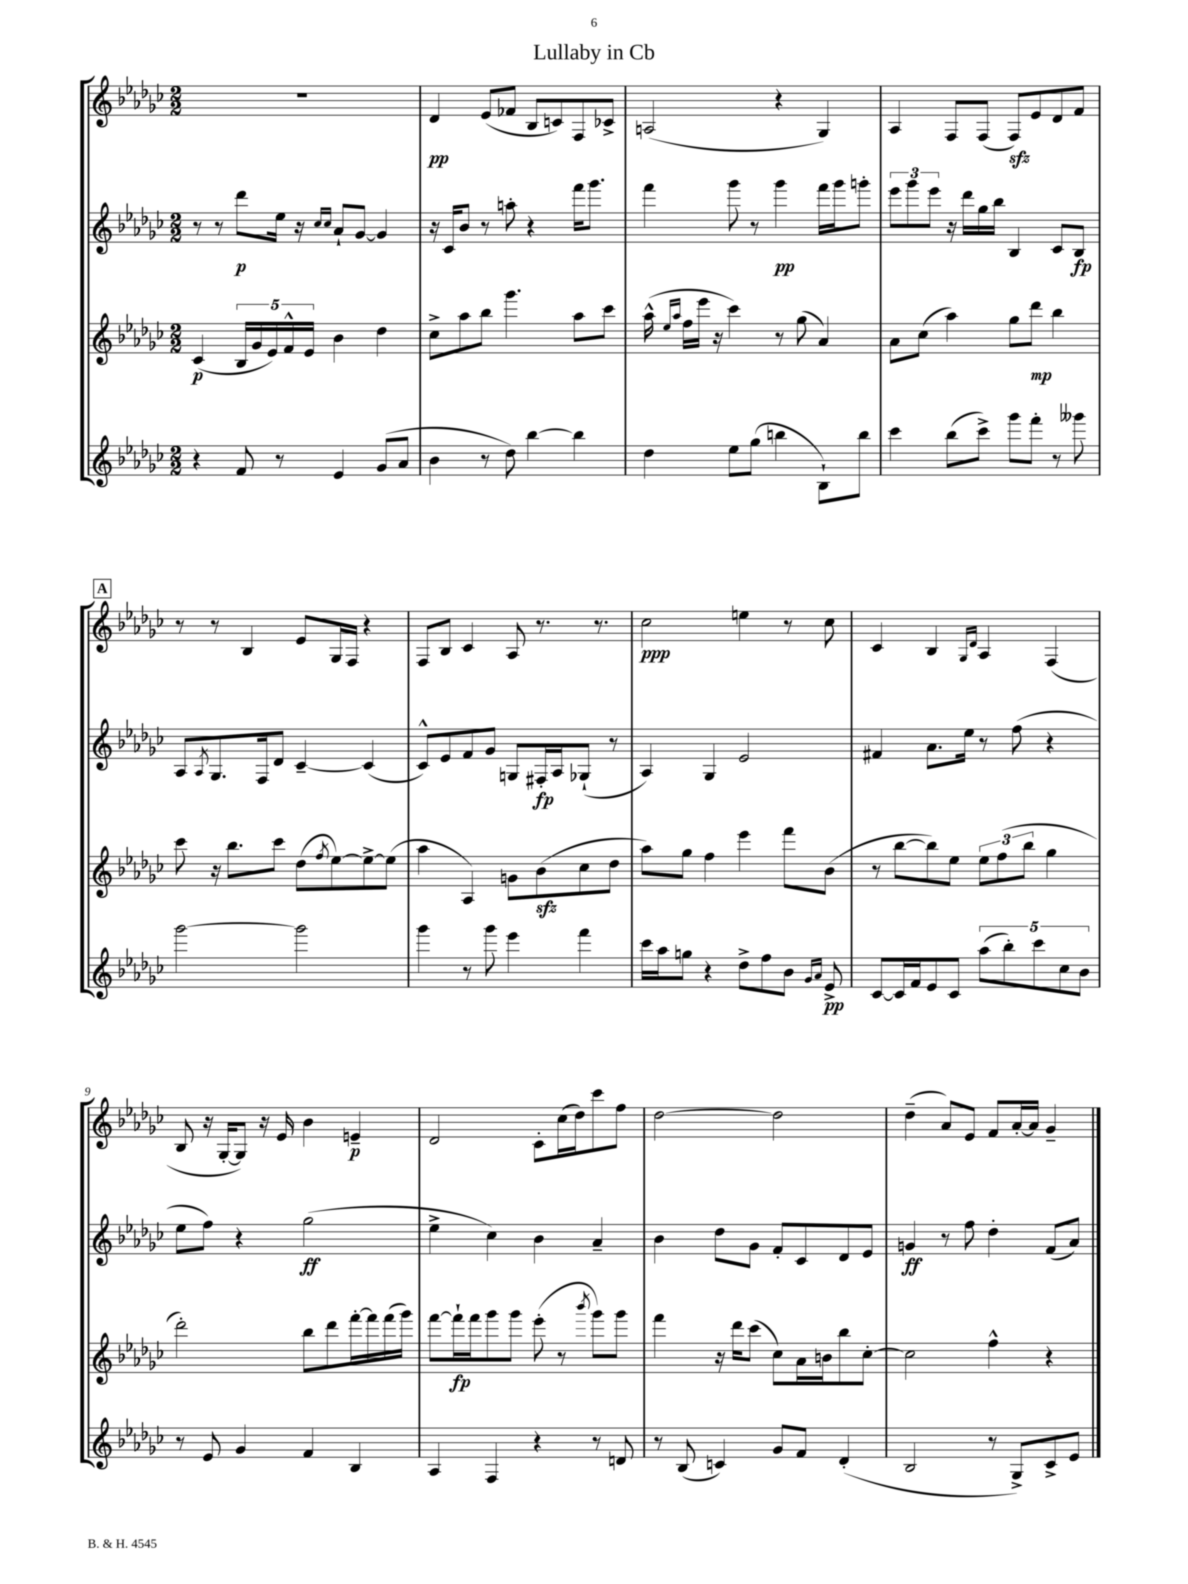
\header { title = "Lullaby in Cb" }
<<
\new StaffGroup <<
\new Staff = "s0" {
    \clef treble \key ges \major \numericTimeSignature \time 2/2
    R1 |
    des'4\pp ees'8( fes'8 bes8 c'8) f8 ces'8-> |
    a2( r4 ges4) |
    aes4 f8 f8( f8\sfz) ees'8 des'8 f'8 |
    \mark \markup { \box "A" } r8 r8 bes4 ees'8 ges16 f16 r4 |
    f8 bes8 ces'4 aes8 r8. r8. |
    ces''2\ppp e''4 r8 ces''8 |
    ces'4 bes4 \grace { ges16 des'16 } aes4 f4( |
    bes8 r16 ges16~-. ges8) r16 ees'16 bes'4 e'4--\p |
    des'2 ces'8-. ces''16( des''16) ces'''8 f''8 |
    des''2~ des''2 |
    des''4--( aes'8) ees'8 f'8 aes'16~-. aes'16 ges'4-- \bar "|." |
}
\new Staff = "s1" {
    \clef treble \key ges \major \numericTimeSignature \time 2/2
    r8 r8 des'''8\p ees''16 r16 \grace { ces''16 ces''16 } aes'8-! ges'8~ ges'4 |
    r16 ces'16 bes'8 r8 a''8-. r4 f'''16 ges'''8. |
    f'''4 ges'''8 r8 ges'''4\pp f'''16 ges'''16 g'''8-. |
    \tuplet 3/2 { ees'''8 ges'''8 ees'''8 } r16 des'''16 ges''16 bes''16 bes4 ces'8 bes8\fp |
    \mark \markup { \box "A" } aes8 \acciaccatura { aes8 } ges8. f16 des'8 ces'4~-- ces'4( |
    ces'8-^) ees'8 f'8 ges'8 g8 fis16-.\fp aes16 ges8-!( r8 |
    aes4) ges4 ees'2 |
    fis'4 aes'8. ees''16 r8 f''8( r4 |
    ees''8 f''8) r4 ges''2\ff( |
    ees''4-> ces''4) bes'4 aes'4-- |
    bes'4 des''8 ges'8 f'8-. ces'8 des'8 ees'8 |
    g'4\ff r8 f''8 des''4-. f'8( aes'8) \bar "|." |
}
\new Staff = "s2" {
    \clef treble \key ges \major \numericTimeSignature \time 2/2
    ces'4\p( \tuplet 5/4 { bes16 ges'16 ees'16) f'16-^ ees'16 } bes'4 des''4 |
    ces''8-> aes''8 bes''8 ges'''4. aes''8 ces'''8 |
    aes''16-^( \grace { ees''16 aes''16 } f''16 ees'''16 r16 ces'''4) r8 ges''8( aes'4) |
    aes'8 ces''8( aes''4) ges''8 des'''8\mp bes''4 |
    \mark \markup { \box "A" } ces'''8 r16 bes''8. ces'''8 des''8( \acciaccatura { f''8 } ees''8~) ees''8~-> ees''8( |
    aes''4 aes4) g'8 bes'8\sfz( ces''8 des''8 |
    aes''8) ges''8 f''4 ees'''4 f'''8 bes'8( |
    r8 bes''8~ bes''8) ees''8 \tuplet 3/2 { ees''8 f''8( bes''8 } ges''4 |
    des'''2-.) bes''8 des'''8 f'''16~-. f'''16 f'''16( ges'''16) |
    f'''8~ f'''16-!\fp f'''16 ges'''8 ges'''8 ees'''8-.( r8 \acciaccatura { bes'''8 } ges'''8) ges'''8 |
    f'''4 r16 des'''16 ces'''8( ces''8) aes'16 b'16 bes''8 ces''8~-. |
    ces''2 f''4-^ r4 \bar "|." |
}
\new Staff = "s3" {
    \clef treble \key ges \major \numericTimeSignature \time 2/2
    r4 f'8 r8 ees'4 ges'8( aes'8 |
    bes'4 r8 des''8) bes''4~ bes''4 |
    des''4 ees''8 ges''8( b''4 bes8-!) b''8 |
    ces'''4 bes''8( ces'''8->) ges'''8 f'''8-. r8 geses'''8 |
    \mark \markup { \box "A" } ges'''2~ ges'''2 |
    ges'''4 r8 ges'''8 ees'''4 f'''4 |
    ces'''16 aes''16 g''8 r4 des''8-> f''8 bes'8 \grace { ges'16 aes'16 } ees'8->\pp |
    ces'8~ ces'16 f'16 ees'8 ces'8 \tuplet 5/4 { aes''8( bes''8-.) ces'''8 ces''8 bes'8 } |
    r8 ees'8 ges'4 f'4 bes4 |
    aes4 f4 r4 r8 d'8 |
    r8 bes8( c'4) ges'8 f'8 des'4-.( |
    bes2 r8 ges8->) ces'8-> ees'8 \bar "|." |
}
>>
>>
